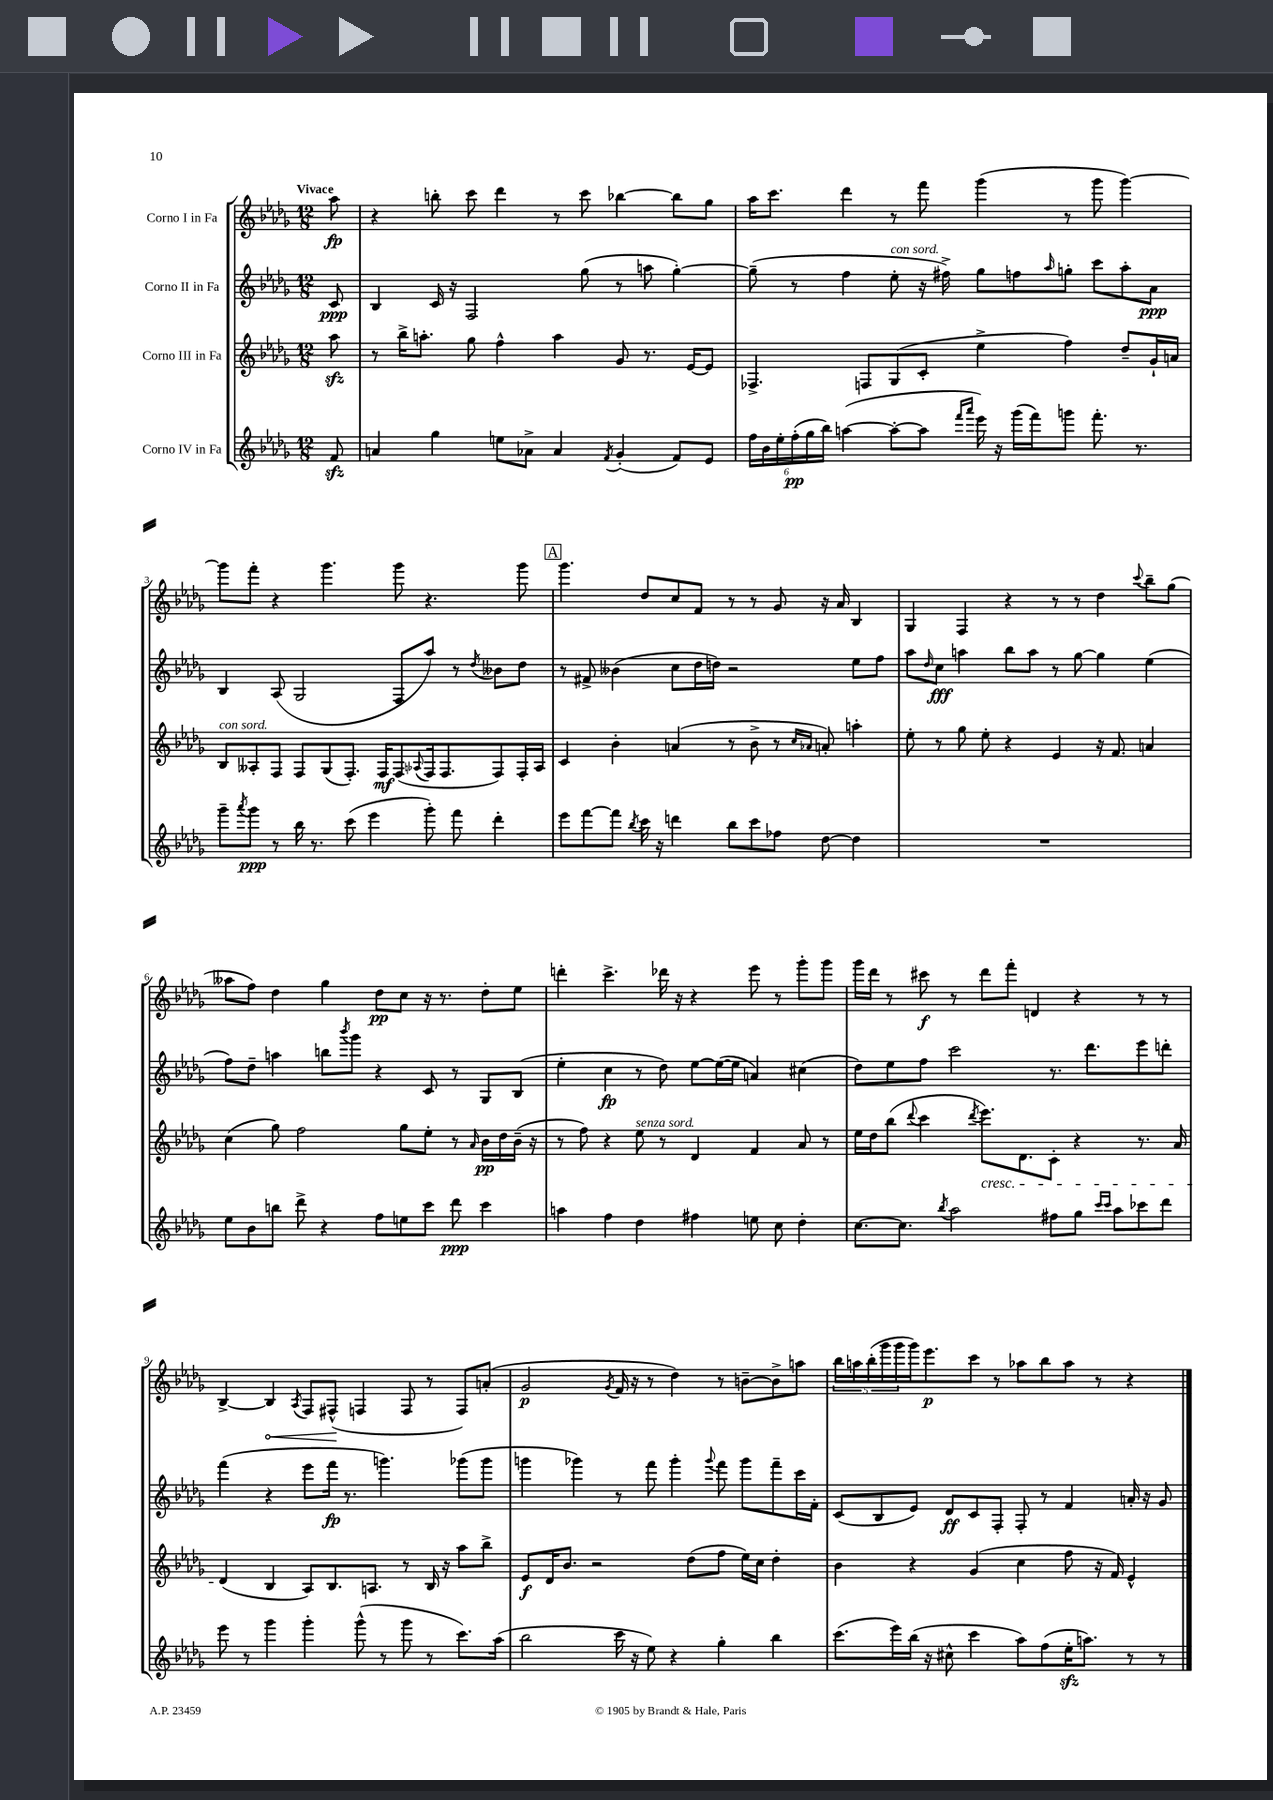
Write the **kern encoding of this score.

**kern	**kern	**kern	**kern
*staff4	*staff3	*staff2	*staff1
*clefG2	*clefG2	*clefG2	*clefG2
*k[b-e-a-d-g-]	*k[b-e-a-d-g-]	*k[b-e-a-d-g-]	*k[b-e-a-d-g-]
*M12/8	*M12/8	*M12/8	*M12/8
8f/	8aa-\	8c/	8aa-\
=	=	=	=
4a/	8r	4B-/	4r
.	16bb-^\LK	.	.
.	8.aa'\J	.	.
4gg-\	.	16c/	8bb'\
.	.	16r	.
.	8gg-\	2F/	8ccc\
8ee\L	4ff^^\	.	4ddd-\
8a-^\J	.	.	.
4a-/	4aa\	.	8r
.	.	(8gg-\	8ccc\
8qf/	.	.	.
(4g-'/	8g-/	8r	[4bb-\
.	8.r	8aa\	.
8f/L)	.	[4gg-'\)	8bb-\]L
.	[16e-/LK	.	.
8e-/J	8e-/]J	.	8gg-\J
=	=	=	=
24ff\LL	4.F-^/	(8gg-~\]	16aa-\LK
24b-\	.	.	.
.	.	.	8.ccc\J
24ee-'\	.	.	.
(24ff'\	.	8r	.
24gg-\	.	.	.
24bb-\JJ)	.	.	.
([4aa\	.	4ff\	4ddd-\
.	8F/L	.	.
8aa'\_L	(8G-/	8ee-'\	8r
8aa\]J	8c'/J	16r	8fff\
.	.	16ff#^\)	.
16qqfff/LL	.	.	.
16qqaaa-/JJ	.	.	.
16eee-\)	4ee-^\	8gg-\L	(4ggg-\
16r	.	.	.
(16ggg-\LL	.	8ff\	.
16fff\J)	.	.	.
.	.	16qqaa-/	.
8ggg\J	4ff\)	8gg'\J	8r
8.fff'\	.	8ccc\L	8ggg-\
.	8dd-~/L	8aa-'\	[4ggg-\)
8.r	.	.	.
.	16g-`/L	8a-\J	.
.	16a/JJ	.	.
=	=	=	=
8ggg-~\L	8B-/L	4B-/	8ggg-\]L
8qaaa-/	.	.	.
8ggg-\J	8A--'/	.	8fff'\J
8r	8F/J	(8A-/	4r
16bb-\	8F/L	2G-/	.
8.r	.	.	.
.	(8G-/	.	4.ggg-\
(8ccc\	8.F'/J)	.	.
4eee-\	.	.	.
.	16F/LK	.	.
.	(8F/	8F/L	8ggg-\
.	8qqA-/	.	.
8ggg-'\)	16F/k	8aa-/J)	4.r
.	8.F/	.	.
8fff\	.	8r	.
.	.	8qdd-/	.
4ddd-'\	8F/)	8b--\L	.
.	16F'/L	8dd-\J	8ggg-\
.	16A-/JJ	.	.
=	=	=	=
8eee-\L	4c/	8r	4.ggg-\
[8fff\	.	8f#^/	.
8fff\]J	4b-'\	(4b--\	.
8qbb-/	.	.	.
16ccc\	.	.	8dd-/L
16r	.	.	.
4ddd\	(4a/	8cc\L	8cc/
.	.	16dd-\L	8f/J
.	.	16dd\JJ)	.
8bb-\L	8r	2r	8r
8ccc\	8b-^\	.	8r
8ff-\J	8r	.	8g-/
.	16qqcc/LL	.	.
.	16qqa-/JJ	.	.
[8dd-\	8a'/)	.	16r
.	.	.	16a-/
4dd-\]	4aa'\	8ee-\L	4B-/
.	.	8ff\J	.
=	=	=	=
1.r	8ee-'\	8aa-\L	4G-/
.	.	16qqdd-/	.
.	8r	8cc\J	.
.	8gg-\	4aa\	4F/
.	8ee-'\	.	.
.	4r	8bb-\L	4r
.	.	8aa\J	.
.	4e-/	8r	8r
.	.	[8gg-\	8r
.	16r	4gg-\]	4dd-\
.	8.f/	.	.
.	.	.	8qqccc/
.	4a/	(4ee-\	8bb-~\L
.	.	.	(8gg-\J
=	=	=	=
8ee-\L	(4cc\	8ff\L)	8aa--\L
8b-\	.	8dd-~\J	8ff\J)
8bb\J	8gg-\)	4aa\	4dd-\
8ddd-^\	2ff\	.	.
4r	.	8bb\L	4gg-\
.	.	8qbbb-/	.
.	.	8ggg-\J	.
8ff\L	.	4r	8dd-\L
8ee\	8gg-\L	.	8cc\J
8ccc\J	8ee-'\J	8c/	16r
.	.	.	8.r
8ddd-\	8r	8r	.
.	16qqa-/	.	.
4ccc\	16b-\LL	8G-/L	8dd-'\L
.	16dd-\	.	.
.	(16b-~\JJ	(8B-/J	8ee-\J
.	16r	.	.
=	=	=	=
4aa\	8r	4ee-'\	4ddd'\
.	8ff\)	.	.
4ff\	4r	4cc\	4.ccc^\
4dd-\	8ee-\	8r	.
.	8r	8dd-\)	16ddd-\
.	.	.	16r
4ff#\	4d-/	[8ee-\L	4r
.	.	(16ee-\_L	.
.	.	16ee-\]JJ	.
8ee\	4f/	4a/)	8eee-\
8cc\	.	.	8r
4dd-'\	8a-/	(4cc#\	8ggg-'\L
.	8r	.	8ggg-\J
=	=	=	=
[8.cc\L	16ee-\LL	8dd-\L)	16ggg-\LL
.	16dd-\J	.	16ddd-\JJ
.	(8bb-\J	8ee-\	8r
8.cc\]J	.	.	.
.	8qqddd-/	.	.
.	4ccc\	8ff\J	8ccc#\
8qbb-/	.	.	.
2aa-\	.	2ccc\	8r
.	8qddd-/	.	.
.	8.eee-\L)	.	8ddd-\L
.	.	.	8fff'\J
.	8.d-\	.	.
.	.	.	4d/
8ff#\L	8c'\J	8.r	.
8gg-\J	4r	.	4r
.	.	8.ddd-\L	.
16qqccc/LL	.	.	.
16qqccc/JJ	.	.	.
8aa-\L	.	.	.
8ccc-\	8.r	8eee-\	8r
8ddd-\J	.	8ddd'\J	8r
.	16a-/	.	.
=	=	=	=
8eee-\	(4d-/	(4fff\	[4B-^/
8r	.	.	.
4ggg-\	4B-/	4r	4B-/]
.	.	.	8qA-/
4ggg-'\	8A-/L)	8eee-\L	8F/L
.	8.B-/	16fff\Jk	(8F#^^/J
.	.	8.r	.
(8ggg-^^\	.	.	4F/
.	8.A/J	.	.
8r	.	4.ggg\)	.
8ggg-\	8r	.	8F/
8r	16B-/	.	8r
.	16r	.	.
8.ccc\L)	8aa-\L	(8ggg-\L	8F/L)
.	8bb-^\J	8ggg-\J	(8a'/J
(16aa-\Jk	.	.	.
=	=	=	=
2bb-\	8e-/L	4ggg\	2g-/
.	16d-/K	.	.
.	8.b-/J	.	.
.	.	4ggg-\)	.
.	2r	.	.
.	.	.	8qg-/
16ccc\	.	8r	16f/
16r	.	.	16r
8ee-\)	.	8fff\	8r
4r	.	4ggg-'\	4dd-\)
.	(8dd-\L	.	.
.	.	8qqggg-/	.
4gg-'\	8ff\J	8fff\	8r
.	16ee-\LL)	8ggg-\L	[8b~\L
.	16cc\JJ	.	.
4bb-\	4dd-'\	8fff~\	8b^\]
.	.	16ccc\L	8aa\J
.	.	16f'\JJ	.
=	=	=	=
(8.ccc\L	4b-\	(8c/L	20bb-\LL
.	.	.	20aa\
.	.	.	(20bb-'\
.	.	8B-/	.
.	.	.	20ggg-\
16eee-\L)	.	.	.
.	.	.	20ggg-\
(16bb-\JJ	4r	8e-/J)	16ggg-\J)
16r	.	.	8.eee-\
8cc#^^\	.	8d-/L	.
4ccc\	(4g-/	8c/	8ccc\J
.	.	8F'/J	8r
8aa-\L)	4cc\	8F'/	8aa-\L
(8ff\	.	8r	8bb-\
16ee-'\K	8ff\	4f/	8aa-\J
8.aa\J)	.	.	.
.	16r	.	8r
.	16f/)	.	.
8r	4e-^^/	16a'/	4r
.	.	16r	.
8r	.	8g-/	.
==	==	==	==
*-	*-	*-	*-
